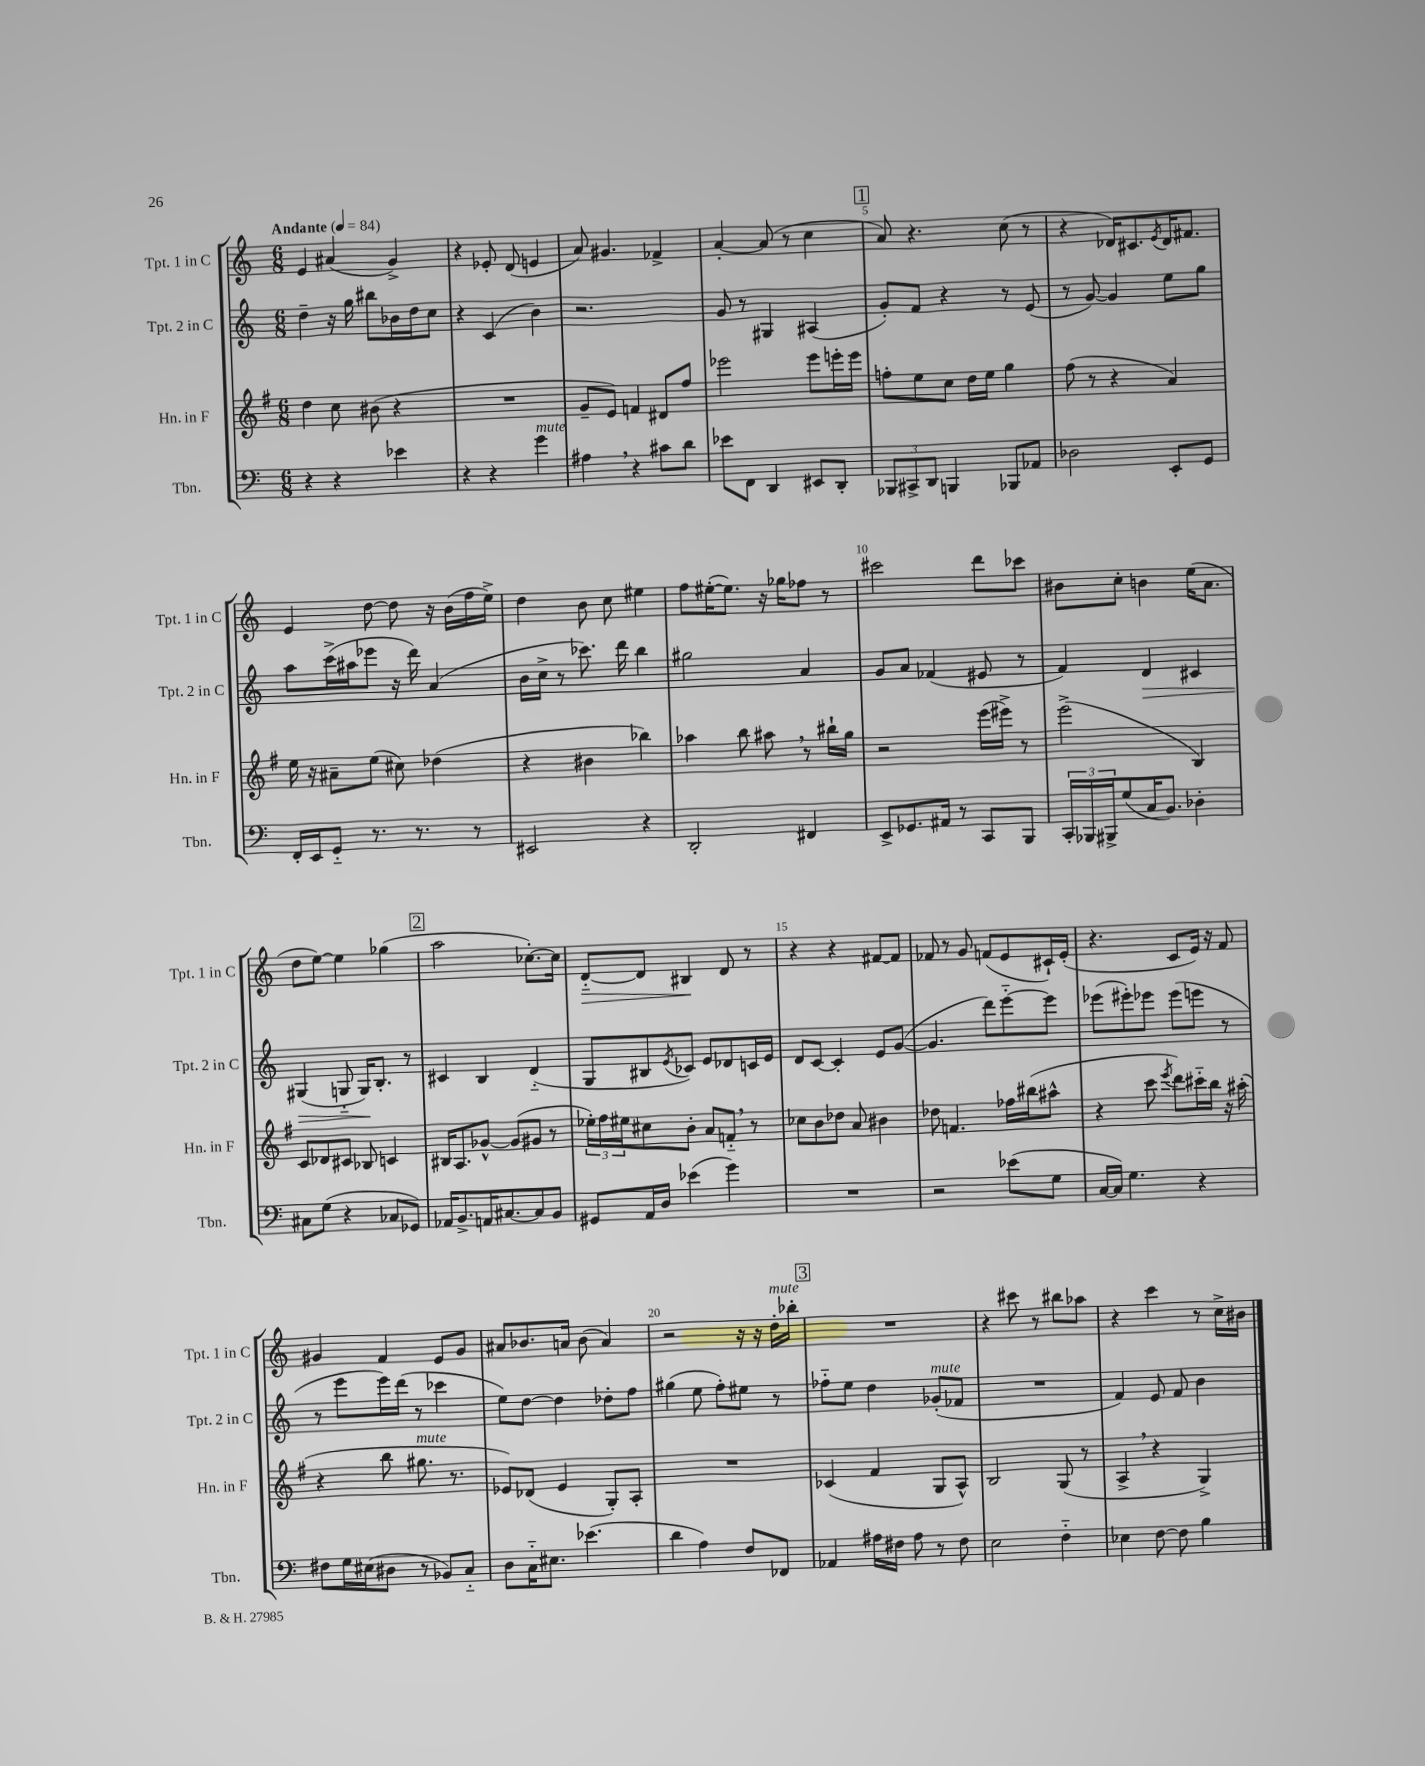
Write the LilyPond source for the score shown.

<<
\new StaffGroup <<
\new Staff = "s0" \with { instrumentName = "Tpt. 1 in C" shortInstrumentName = "Tpt. 1 in C" } {
    \clef treble \key c \major \numericTimeSignature \time 6/8 \tempo "Andante" 4 = 84
    e'4 ais'4( g'4->) |
    r4 ees'8-. d'8( e'4 |
    a'8) gis'4. fes'4-> |
    a'4~-. a'8( r8 c''4 |
    \mark \markup { \box "1" } a'8) r4. c''8( r8 |
    r4 des'16) cis'8. \acciaccatura { e'8 } des'16 fis'8. |
    e'4 d''8~ d''8 r16 b'16( f''16 e''16->) |
    d''4 b'8 c''8 eis''4 |
    f''8 eis''16~-.( eis''8.) r16 ges''16 fes''8 r8 |
    cis'''2 d'''8 ces'''8 |
    bis'8 c''8-. b'4 e''16( a'8. |
    d''8 e''8~) e''4 ges''4( |
    \mark \markup { \box "2" } a''2 ces''8.~-.) ces''16 |
    d'8~-_\> d'8 bis4\! d'8 r8 |
    r4 r4 fis'8~ fis'8 |
    fes'8 r8 g'8 f'8( e'8 cis'16-!) e'16-.( |
    r4. c'8 e'16) r16 f'8 |
    gis'4 f'4 e'8 gis'8 |
    ais'8 bes'8. a'16 bes'8( a'4) |
    r2 r16 r16 d''16-.^\markup { \italic "mute" } bes''16-. |
    \mark \markup { \box "3" } R2. |
    r4 cis'''8 r8 bis''8 aes''8 |
    r4 c'''4 r8 c''16-> bis'16 \bar "|." |
}
\new Staff = "s1" \with { instrumentName = "Tpt. 2 in C" shortInstrumentName = "Tpt. 2 in C" } {
    \clef treble \key c \major \numericTimeSignature \time 6/8
    d''4-- r16 g''16 bis''8 bes'16 d''16 c''8 |
    r4 c'4( b'4) |
    r2. |
    g'8 r8 gis4 ais4( |
    \mark \markup { \box "1" } g'8-.) f'8 r4 r8 e'8( |
    r8 g'8~) g'4 e''8 g''8 |
    a''8 c'''16->( ais''16 ees'''8 r16 d'''16) a'4( |
    b'16 c''16-> r8 ces'''8.) d'''16 b''4 |
    gis''2 a'4 |
    g'8 a'8 fes'4( eis'8 r8 |
    f'4) d'4\> cis'4 |
    gis4( g8-_ g16\!) b8.-. r8 |
    \mark \markup { \box "2" } cis'4 b4 d'4-_( |
    g8 bis8 \acciaccatura { e'8 } ces'8) e'8 des'8 c'16 e'16 |
    d'8 c'8~ c'4-. e'8 g'8~( |
    g'4. d'''8) e'''8~-_ e'''8 |
    ees'''8( eis'''8-.) ees'''8 ees'''8( e'''8 r8 |
    r8 e'''8 e'''16) d'''16( r8 ces'''4 |
    e''8) d''8~ d''4 des''8-. f''8 |
    gis''4( e''8 f''8-.) eis''8 r8 |
    \mark \markup { \box "3" } fes''8-_ e''8 d''4 ges'8-.^\markup { \italic "mute" }( fes'8 |
    R2. |
    f'4) e'8 f'8 b'4 \bar "|." |
}
\new Staff = "s2" \with { instrumentName = "Hn. in F" shortInstrumentName = "Hn. in F" } {
    \clef treble \key g \major \numericTimeSignature \time 6/8
    d''4 c''8 bis'8( r4 |
    R2. |
    g'8-- e'8) f'4 dis'8 fis''8 |
    ees'''2 ees'''8 e'''16-. e'''16 |
    \mark \markup { \box "1" } f''8-. e''8 c''8 d''16 e''16 g''4 |
    fis''8( r8 r4 a'4) |
    e''16 r16 ais'8-- e''8( cis''8) des''4( |
    r4 bis'4 bes''4) |
    aes''4 b''8 ais''8 \breathe r8 bis''16-! g''16 |
    r2 e'''16( eis'''16->) r8 |
    e'''2->( b4) |
    c'8 des'8 cis'8 bes8 c'4 |
    \mark \markup { \box "2" } bis16 a8. ges'8~-^ ges'8( gis'8 r8 |
    \tuplet 3/2 { ees''16-.) fis''16 eis''16 } cis''8 b'8-. a'8 f'8-_ \breathe r8 |
    ces''8 b'8 des''8 a'8 bis'4 |
    des''8 f'4. fes''16 bis''16( ais''8-^ |
    r4 c'''8 \acciaccatura { e'''8 } d'''8) cis'''16-_ b''16 r16 ais''16-.( |
    r4 b''8 gis''8.^\markup { \italic "mute" } r8. |
    ees'8) des'8( ees'4 g8-.) a8-. |
    R2. |
    \mark \markup { \box "3" } ces'4( fis'4 g8 a8-^) |
    b2 g8( r8 |
    a4-> \breathe r4 g4->) \bar "|." |
}
\new Staff = "s3" \with { instrumentName = "Tbn." shortInstrumentName = "Tbn." } {
    \clef bass \key c \major \numericTimeSignature \time 6/8
    r4 r4 ees'4 |
    r4 r4 g'4^\markup { \italic "mute" } |
    ais4 \breathe r4 cis'8 d'8 |
    ees'8 f,8 d,4 eis,8 d,8-. |
    \mark \markup { \box "1" } \tuplet 3/2 { bes,,8 cis,8-> d,8 } b,,4 bes,,8 aes,8 |
    des2 e,8-. g,8 |
    f,16-. e,16 g,8-_ r8. r8. r8 |
    eis,2 r4 |
    d,2-. fis,4 |
    e,8-> ges,8. ais,16 r8 c,8 b,,8 |
    \tuplet 3/2 { c,16-. bes,,16 bis,,16-> } g8( c16 b,8.) des4-. |
    cis8 g8( r4 ces8 ges,8) |
    \mark \markup { \box "2" } aes,16 b,8.-> a,16 cis8.~ cis8 b,8 |
    gis,8 a,16 d16 ees'4( g'4) |
    R2. |
    r2 ees'8( g8 |
    c16~ c16) g4. r4 |
    fis8 g16 eis16( dis8 r8 bes,8) c8-_ |
    d8 c16-_ eis8. ees'4.( |
    d'4 a4) f8 fes,8 |
    \mark \markup { \box "3" } aes,4 ais16 fis16 ais8 r8 fis8 |
    e2 f4-_ |
    ees4 f8~ f8 b4 \bar "|." |
}
>>
>>
\layout { \context { \Score \override BarNumber.break-visibility = ##(#f #t #t) barNumberVisibility = #(every-nth-bar-number-visible 5) } }
